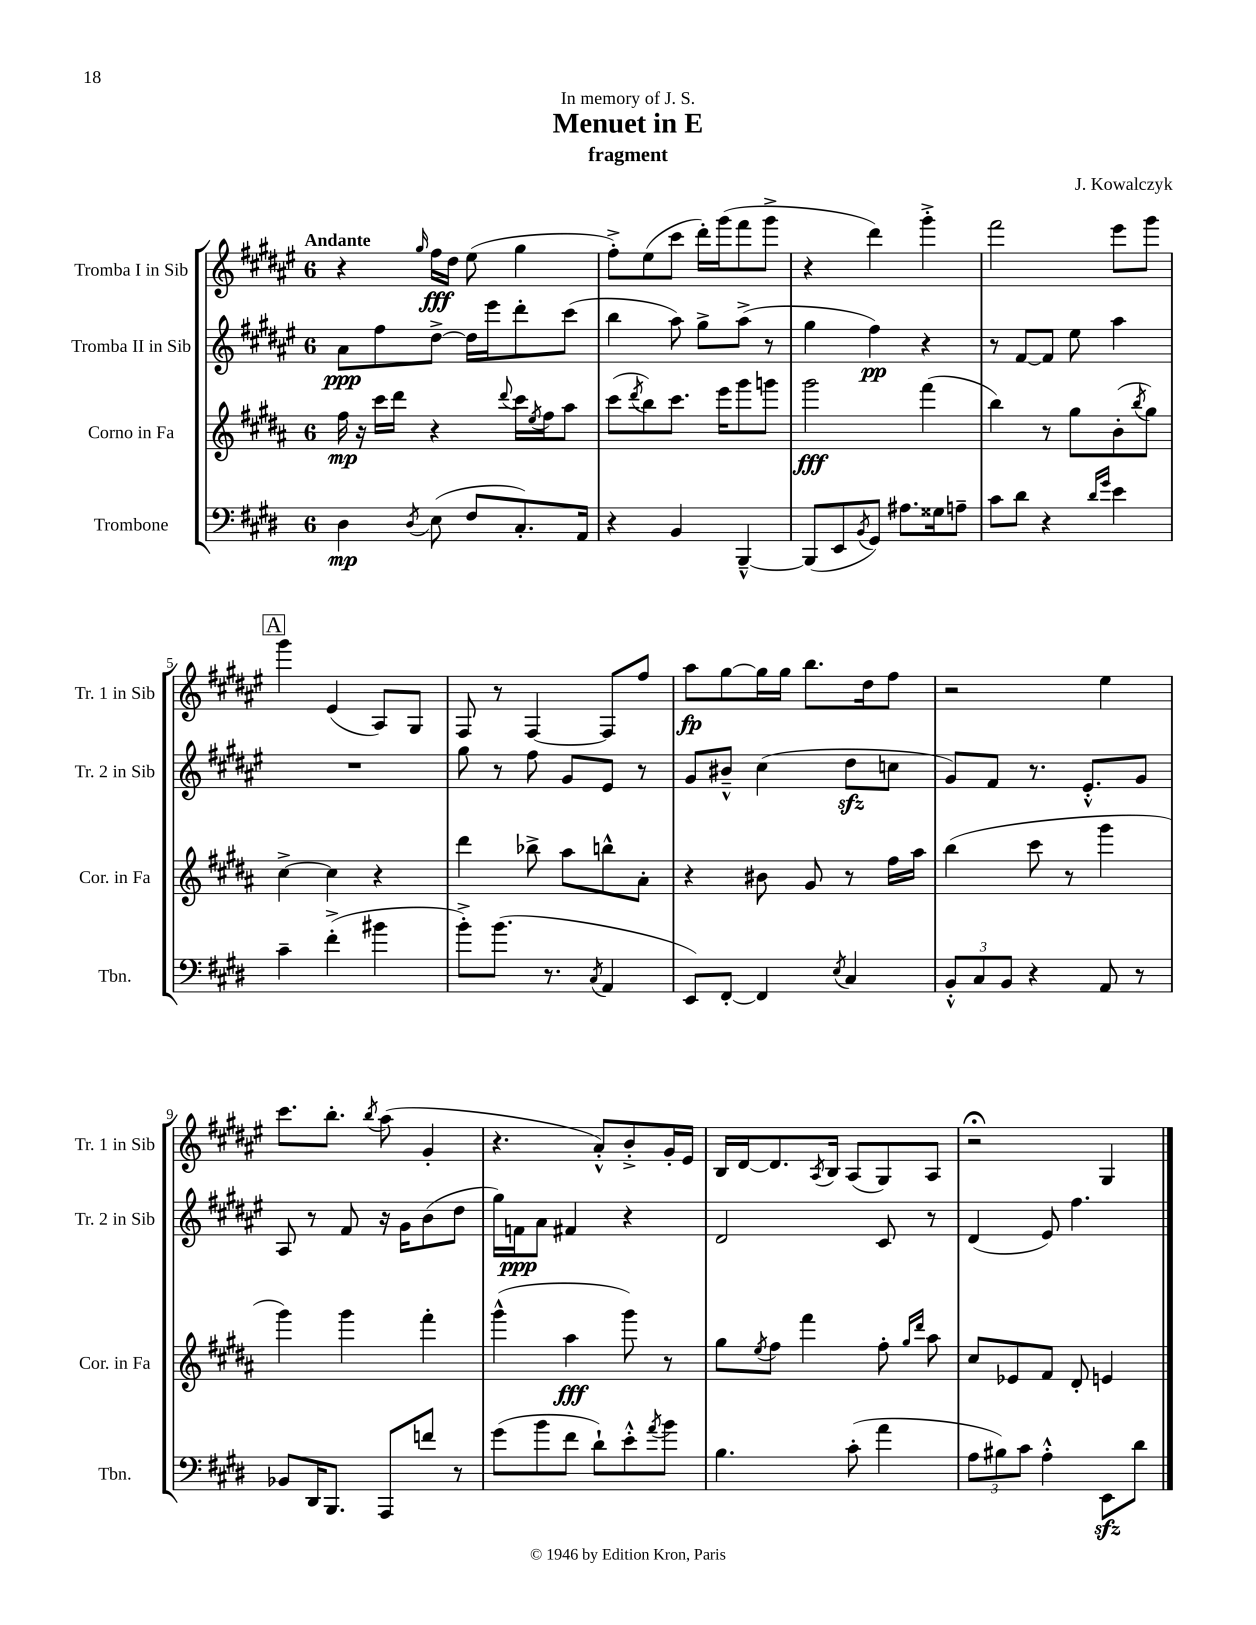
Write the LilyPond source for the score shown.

\header { title = "Menuet in E" composer = "J. Kowalczyk" subtitle = "fragment" dedication = "In memory of J. S." }
<<
\new StaffGroup <<
\new Staff = "s0" \with { instrumentName = "Tromba I in Sib" shortInstrumentName = "Tr. 1 in Sib" } {
    \clef treble \key fis \major \once \override Staff.TimeSignature.style = #'single-digit \time 6/8 \tempo "Andante"
    r4 \grace { gis''16 } fis''16\fff dis''16 eis''8( gis''4 |
    fis''8-.->) eis''8( cis'''8 dis'''16-.) gis'''16( fis'''8 gis'''8-> |
    r4 dis'''4) gis'''4-.-> |
    fis'''2 eis'''8 gis'''8 |
    \mark \markup { \box "A" } gis'''4 eis'4( ais8) gis8 |
    fis8 r8 fis4~ fis8 fis''8 |
    ais''8\fp gis''8~ gis''16 gis''16 b''8. dis''16 fis''8 |
    r2 eis''4 |
    cis'''8. b''8.-. \acciaccatura { b''8 } ais''8( gis'4-. |
    r4. ais'8-.-^) b'8-.-> gis'16-. eis'16 |
    b16 dis'16~ dis'8. \acciaccatura { ais8 } b16 ais8( gis8) ais8 |
    r2\fermata gis4 \bar "|." |
}
\new Staff = "s1" \with { instrumentName = "Tromba II in Sib" shortInstrumentName = "Tr. 2 in Sib" } {
    \clef treble \key fis \major \once \override Staff.TimeSignature.style = #'single-digit \time 6/8
    ais'8\ppp fis''8 dis''8~-> dis''16 eis'''16 dis'''8-. cis'''8( |
    b''4 ais''8) gis''8-> ais''8->( r8 |
    gis''4 fis''4\pp) r4 |
    r8 fis'8~ fis'8 eis''8 ais''4 |
    \mark \markup { \box "A" } R2. |
    gis''8 r8 fis''8 gis'8 eis'8 r8 |
    gis'8 bis'8---^ cis''4( dis''8\sfz c''8 |
    gis'8) fis'8 r8. eis'8.-.-^ gis'8 |
    ais8 r8 fis'8 r16 gis'16 b'8( dis''8 |
    gis''16) f'16\ppp ais'8 fis'4 r4 |
    dis'2 cis'8 r8 |
    dis'4( eis'8) fis''4. \bar "|." |
}
\new Staff = "s2" \with { instrumentName = "Corno in Fa" shortInstrumentName = "Cor. in Fa" } {
    \clef treble \key b \major \once \override Staff.TimeSignature.style = #'single-digit \time 6/8
    fis''16\mp r16 cis'''16 dis'''16 r4 \appoggiatura { dis'''8 } cis'''16 \acciaccatura { e''8 } fis''16 ais''8 |
    cis'''8( \acciaccatura { dis'''8 } b''8) cis'''8. e'''16 gis'''8 g'''8 |
    gis'''2\fff fis'''4( |
    b''4) r8 gis''8 b'8-.( \acciaccatura { b''8 } gis''8) |
    \mark \markup { \box "A" } cis''4~-> cis''4 r4 |
    dis'''4 bes''8-> ais''8 b''8-^ ais'8-. |
    r4 bis'8 gis'8 r8 fis''16 ais''16 |
    b''4( cis'''8 r8 gis'''4 |
    gis'''4) gis'''4 fis'''4-. |
    gis'''4-^( ais''4\fff gis'''8) r8 |
    gis''8 \acciaccatura { e''8 } fis''8 fis'''4 fis''8-. \grace { gis''16 dis'''16 } ais''8 |
    cis''8 ees'8 fis'8 dis'8-. e'4 \bar "|." |
}
\new Staff = "s3" \with { instrumentName = "Trombone" shortInstrumentName = "Tbn." } {
    \clef bass \key e \major \once \override Staff.TimeSignature.style = #'single-digit \time 6/8
    dis4\mp \acciaccatura { dis8 } e8( fis8 cis8.-.) a,16 |
    r4 b,4 b,,4~---^ |
    b,,8( e,8 \acciaccatura { b,8 } gis,8) ais8. gisis16 a8-- |
    cis'8 dis'8 r4 \grace { dis'16 gis'16 } e'4 |
    \mark \markup { \box "A" } cis'4-- fis'4-.->( bis'4 |
    b'8-.->) b'8.( r8. \acciaccatura { cis8 } a,4 |
    e,8) fis,8~-. fis,4 \acciaccatura { e8 } cis4 |
    \tuplet 3/2 { b,8-.-^ cis8 b,8 } r4 a,8 r8 |
    bes,8 dis,16 b,,8. a,,8 f'8 r8 |
    gis'8( b'8 fis'8 dis'8-!) e'8-.-^ \acciaccatura { a'8 } b'8 |
    b4. cis'8-.( a'4 |
    \tuplet 3/2 { a8 bis8) cis'8 } a4-.-^ e,8\sfz dis'8 \bar "|." |
}
>>
>>
